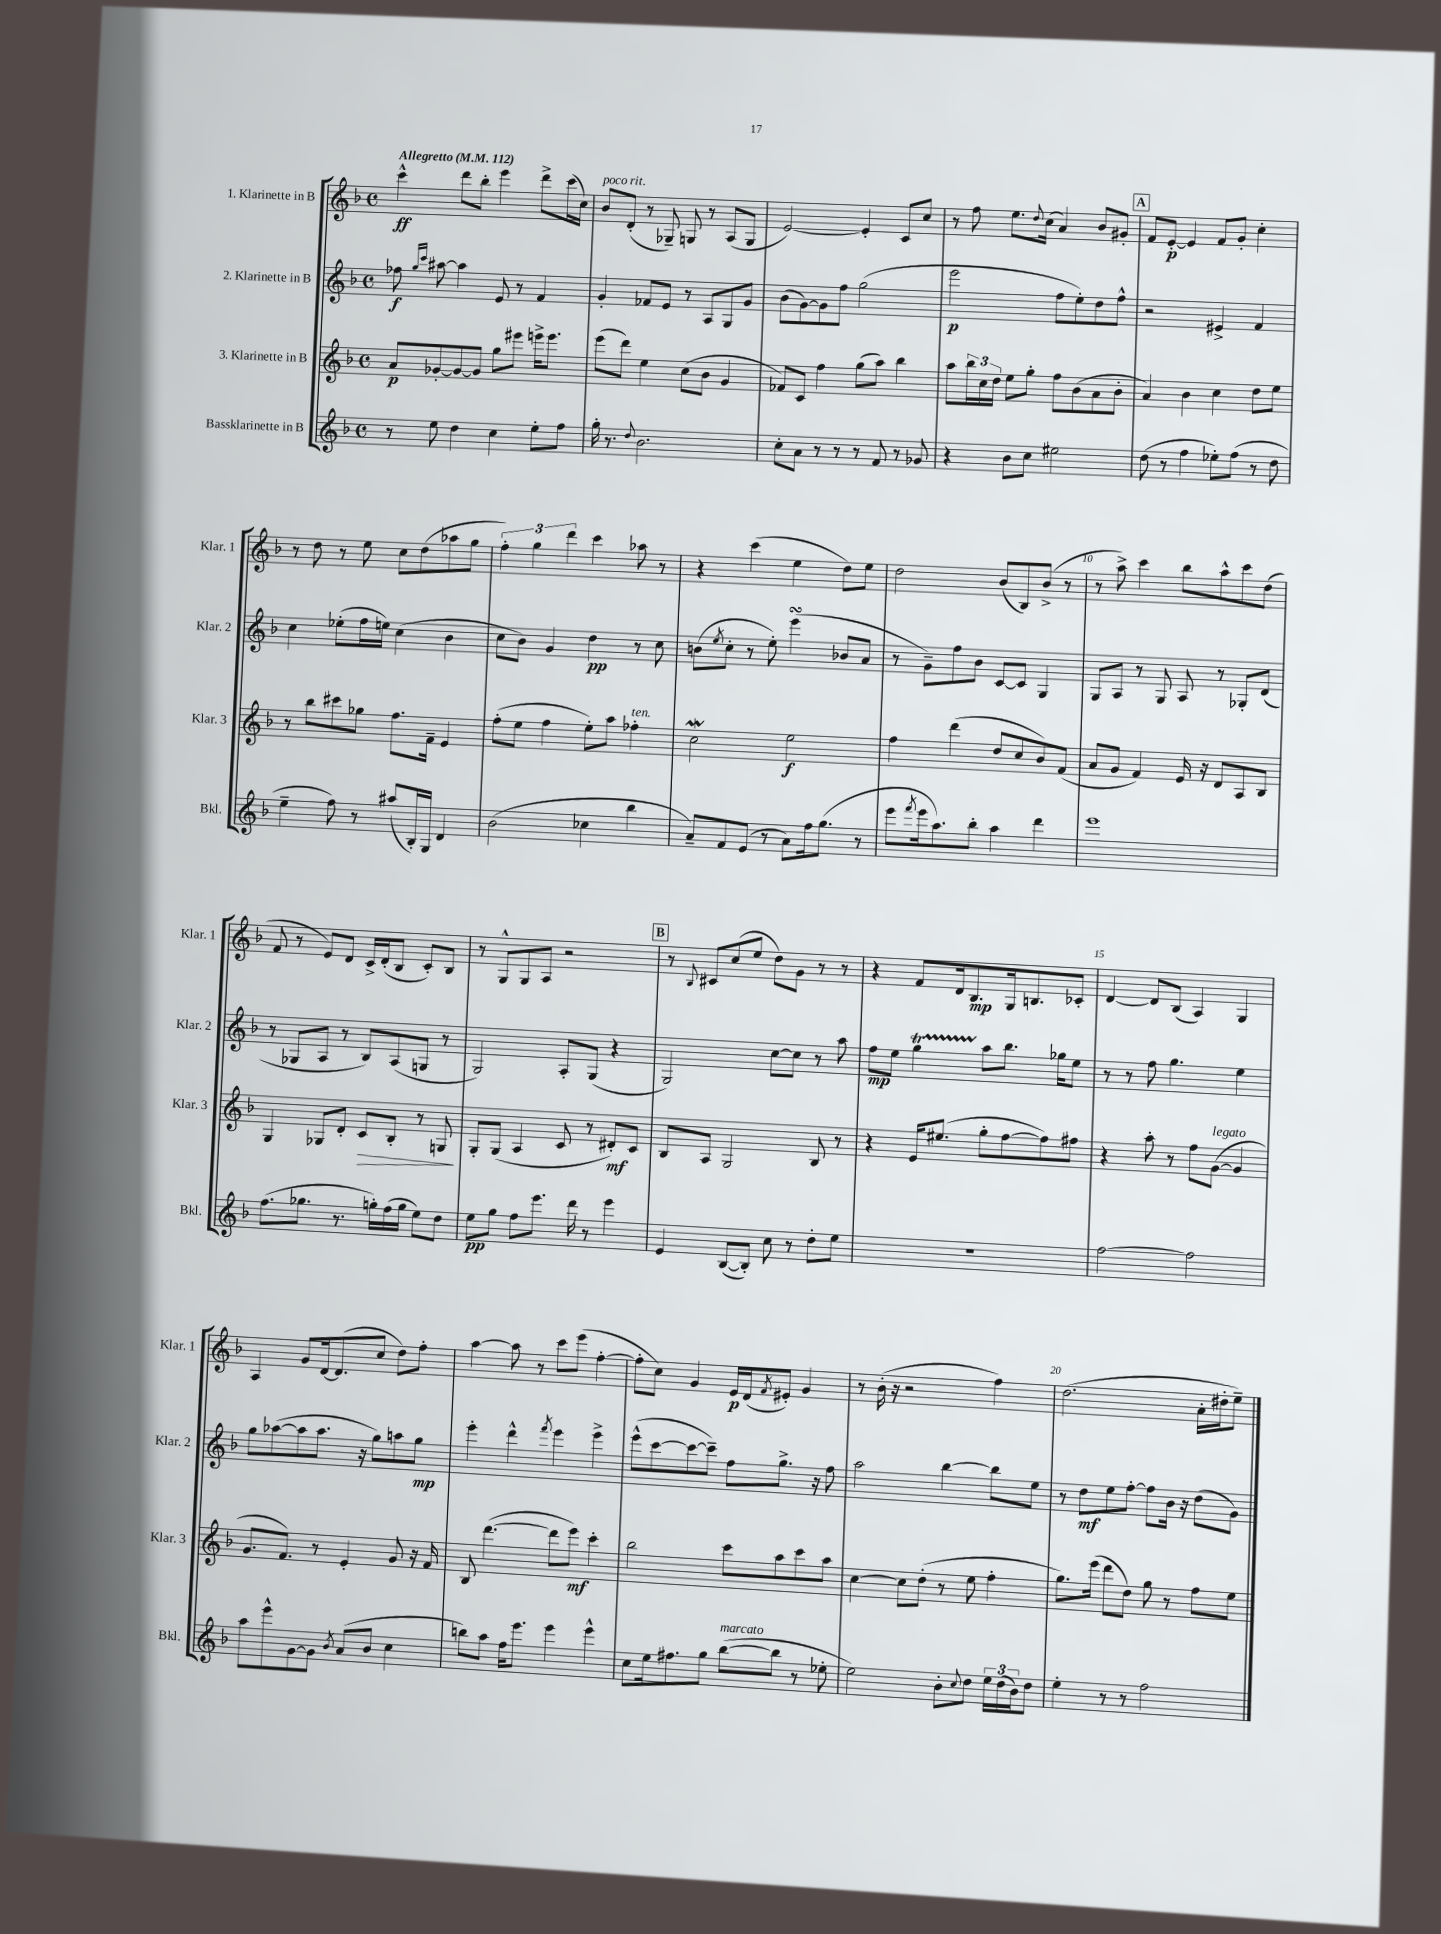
<<
\new StaffGroup <<
\new Staff = "s0" \with { instrumentName = "1. Klarinette in B" shortInstrumentName = "Klar. 1" } {
    \clef treble \key f \major \defaultTimeSignature \time 4/4 \tempo "Allegretto" 4 = 112
    c'''4-^\ff d'''8 bes''8-. e'''4 d'''8-> c'''16( c''16) |
    bes'8^\markup { \italic "poco rit." } d'8-.( r8 ges8--) g8 r8 a8( g8 |
    e'2~) e'4-. c'8 c''8 |
    r8 f''8 e''8. \appoggiatura { d''8 } c''16( a'4) bes'8 gis'8-. |
    \mark \markup { \box "A" } f'8 e'8~-.\p e'4 f'8 g'8-. c''4-. |
    r8 d''8 r8 e''8 c''8 d''8( aes''8 g''8 |
    \tuplet 3/2 { f''4-.) g''4 d'''4 } c'''4 aes''8 r8 |
    r4 c'''4( e''4 d''8) e''8 |
    d''2 bes'8( bes8) bes'8->( r8 |
    r8 a''8->) c'''4 bes''8 a''8-^ c'''8 d''8( |
    f'8 r8 e'8) d'8 c'16-> d'16-.( bes8 c'8-.) bes8 |
    r8 g8-^ g8 a8 r2 |
    \mark \markup { \box "B" } r8 \appoggiatura { bes8 } cis'8 c''8( e''8 d''8) g'8 r8 r8 |
    r4 f'8 d'16 bes8.\mp g16 b8. ces'8-. |
    d'4~ d'8 bes8( a4) g4 |
    a4 g'8 d'16~ d'8.( c''8 d''8) f''8-. |
    a''4~ a''8 r8 c'''8 e'''8( f''4~-. |
    f''8-. c''8) g'4 e'16\p d'16( \acciaccatura { f'8 } eis'8-.) g'4 |
    r8 bes'16-.( r16 r2 f''4) |
    d''2.( a'16-. dis''16-. e''8--) \bar "|." |
}
\new Staff = "s1" \with { instrumentName = "2. Klarinette in B" shortInstrumentName = "Klar. 2" } {
    \clef treble \key f \major \defaultTimeSignature \time 4/4
    fes''8\f \grace { g''16 c'''16 } ais''8~ ais''4 e'8 r8 f'4 |
    g'4-. fes'8 e'8 r8 a8 g8 g'8 |
    bes'8( g'8~) g'8 f''8 g''2( |
    e'''2\p f''8 e''8-.) d''8 f''8-^ |
    \mark \markup { \box "A" } r2 eis'4-> f'4 |
    c''4 ees''8-.( f''16 e''16) c''4( bes'4 |
    c''8 bes'8) g'4 d''4\pp r8 c''8 |
    b'8( \acciaccatura { e''8 } c''8-. r8 e''8-.) e'''4\turn( bes'8 a'8 |
    r8 g'8--) f''8 bes'8 c'8~ c'8 g4 |
    g8 a8 r8 g8 a8 r8 ges8-. d'8( |
    r8 ges8 a8 r8 bes8) a8( g8 r8 |
    g2) a8-. g8( r4 |
    \mark \markup { \box "B" } g2) c''8~ c''8 r8 a''8 |
    f''8\mp e''8 g''4\startTrillSpan a''8\stopTrillSpan bes''8. ges''16 e''8 |
    r8 r8 f''8 g''4. e''4 |
    g''8 aes''8~( aes''8 aes''8. r16 g''8) a''8 g''8\mp |
    e'''4-. d'''4-^ \acciaccatura { f'''8 } e'''4 e'''4-> |
    e'''8-^( c'''8~ c'''8~ c'''8--) f''8 g''8.-> r16 f''8 |
    a''2 bes''4~ bes''8 e''8 |
    r8 d''8\mf e''8 f''8~-. f''8 bes'16 r16 d''8( g'8) \bar "|." |
}
\new Staff = "s2" \with { instrumentName = "3. Klarinette in B" shortInstrumentName = "Klar. 3" } {
    \clef treble \key f \major \defaultTimeSignature \time 4/4
    a'8\p ges'8~-. ges'8~ ges'8 g''8 eis'''8 e'''16-> e'''8. |
    e'''8( d'''8) e''4 c''8( bes'8 g'4 |
    fes'8) c'8 f''4 g''8( a''8) bes''4 |
    a''8 \tuplet 3/2 { bes''16 c''16 d''16 } e''8 g''8-. f''8 bes'8( a'8 bes'8-. |
    \mark \markup { \box "A" } a'4) bes'4 c''4 d''8 e''8 |
    r8 bes''8 cis'''8 ges''8 f''8. f'16-- e'4 |
    f''8-.( e''8 f''4 e''8-.) a''8 fes''4-.^\markup { \italic "ten." } |
    c''2\mordent e''2\f |
    f''4 d'''4( d''8 c''8 bes'8) f'8( |
    a'8 g'8 f'4) e'16 r16 d'8 a8 bes8 |
    g4 ges8 d'8-. c'8\> bes8-. r8 g8\! |
    g8-. g8( a4 c'8 r8 dis'8-.\mf) c'8 |
    \mark \markup { \box "B" } bes8 a8 g2 bes8 r8 |
    r4 e'16 eis''8.( g''8-. f''8~ f''8) fis''8 |
    r4 a''8-. r8 f''8 g'8~^\markup { \italic "legato" }( g'4 |
    g'8. f'8.) r8 e'4-. g'8 r16 f'16 |
    bes8 d'''4.~( d'''8 e'''8\mf) c'''4-. |
    bes''2 c'''8 a''8 c'''8 a''8 |
    c''4~ c''8 d''8-.( r8 e''8 f''4-. |
    g''8.) e'''16( d'''8 d''8) g''8 r8 f''8 e''8 \bar "|." |
}
\new Staff = "s3" \with { instrumentName = "Bassklarinette in B" shortInstrumentName = "Bkl." } {
    \clef treble \key f \major \defaultTimeSignature \time 4/4
    r8 e''8 d''4 c''4 e''8-. f''8 |
    g''16-. r8. \appoggiatura { d''8 } bes'2. |
    c''8-. a'8 r8 r8 r8 f'8 r8 ges'8 |
    r4 bes'8 c''8 eis''2 |
    \mark \markup { \box "A" } d''8( r8 f''4 ees''8-.) f''8( r8 d''8 |
    e''4-- f''8) r8 ais''8( bes16-.) g16 d'4 |
    bes'2( ces''4 bes''4 |
    a'8--) f'8 e'8( r8 a'8) f''16 g''8.( r8 |
    e'''8 \acciaccatura { f'''8 } e'''16 a''8.) bes''8-. a''4 d'''4 |
    e'''1 |
    f''8.( ges''8. r8. g''16-.) f''16( g''16 e''8) d''8 |
    e''8\pp g''8 f''8 e'''8. d'''16 r8 e'''4 |
    \mark \markup { \box "B" } e'4 bes8~( bes8-.) c''8 r8 d''8-. e''8 |
    R1 |
    f''2~ f''2 |
    a''8 e'''8-^ g'8~ g'8 \acciaccatura { bes'8 } a'8( bes'8 c''4 |
    b''8) a''8 f''16 e'''8. e'''4 e'''4-^ |
    c''8 e''16 fis''8. g''8 bes''8~^\markup { \italic "marcato" }( bes''8 r8 ees''8-. |
    e''2) bes'8-. \appoggiatura { c''8 } d''8 \tuplet 3/2 { e''16 d''16( bes'16) } d''8 |
    e''4-. r8 r8 f''2 \bar "|." |
}
>>
>>
\layout { \context { \Score \override BarNumber.break-visibility = ##(#f #t #t) barNumberVisibility = #(every-nth-bar-number-visible 5) } }
